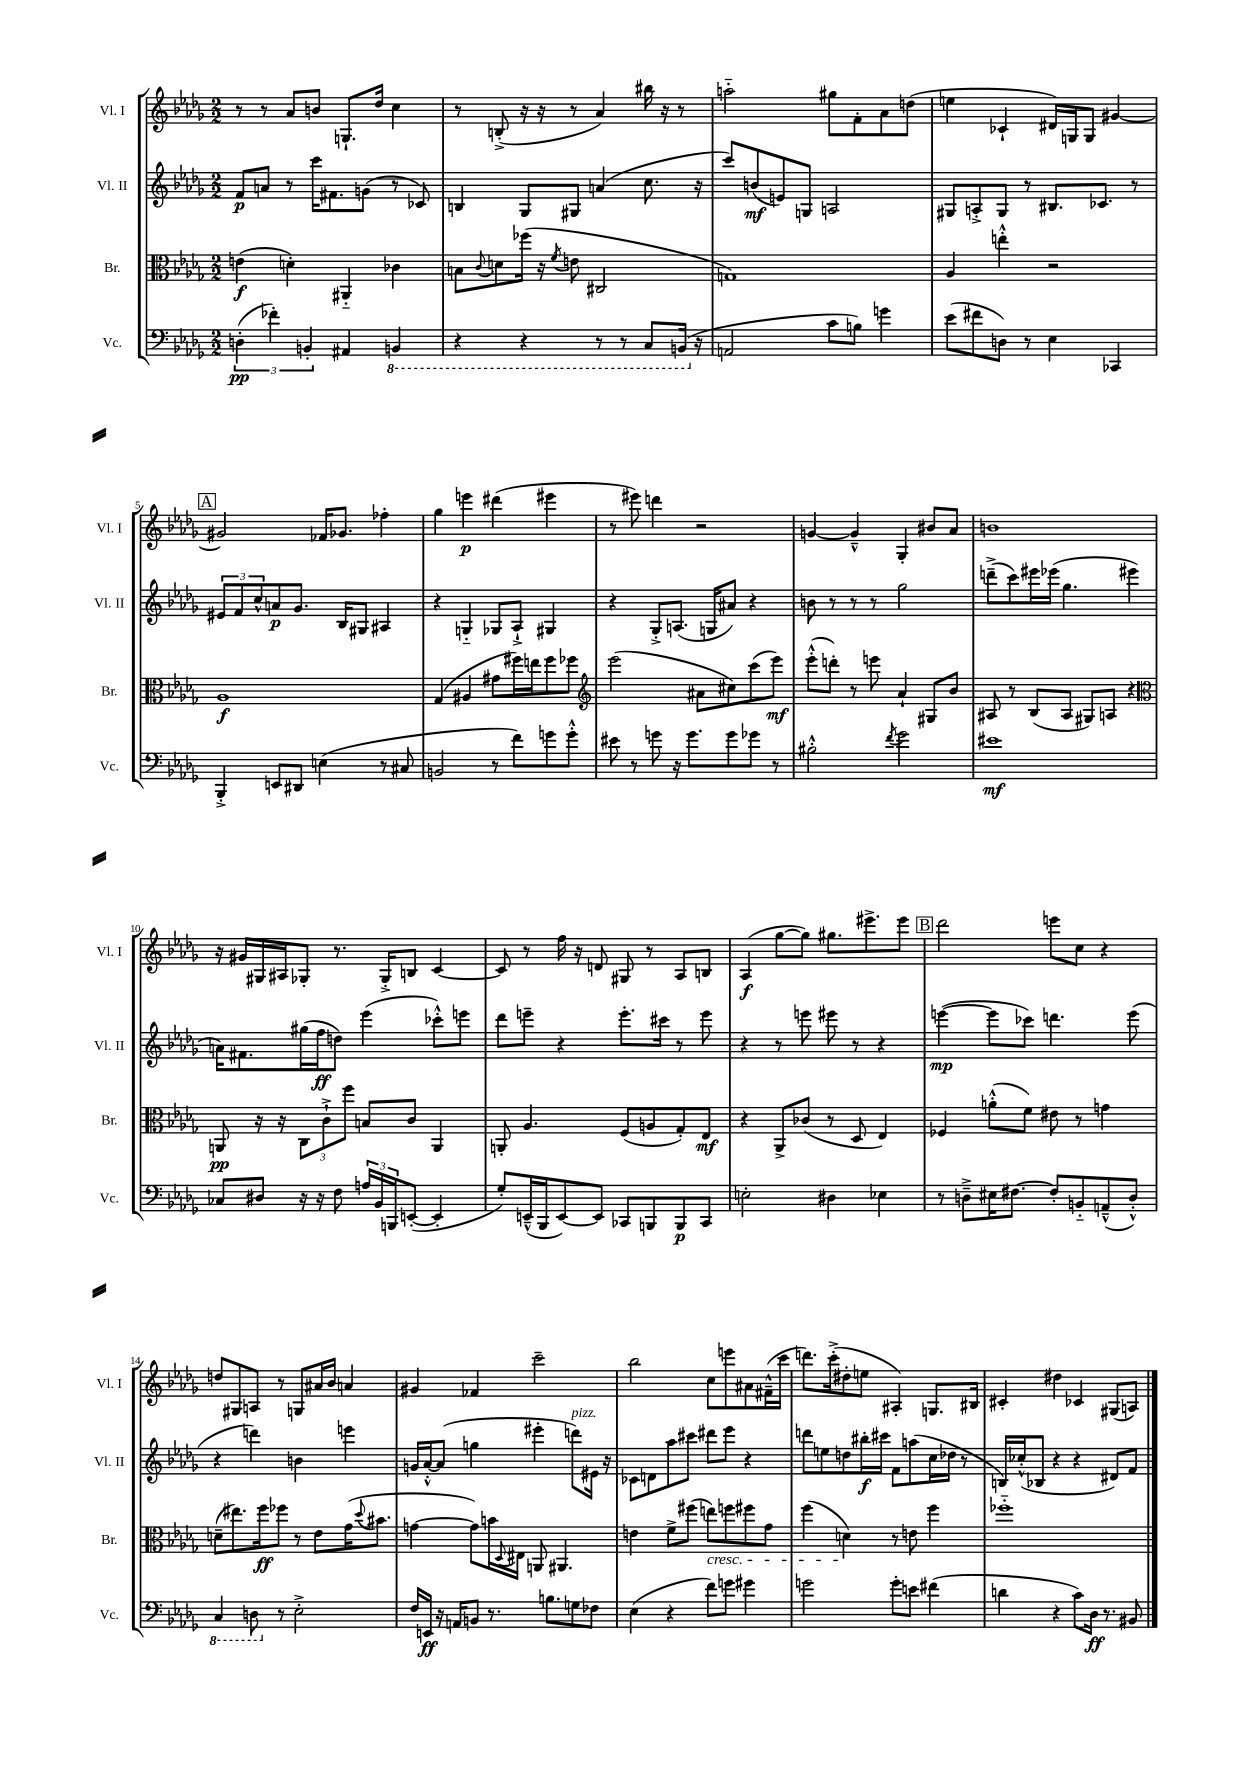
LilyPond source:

<<
\new StaffGroup <<
\new Staff = "s0" \with { instrumentName = "Vl. I" shortInstrumentName = "Vl. I" } {
    \clef treble \key des \major \numericTimeSignature \time 2/2
    r8 r8 aes'8 b'8 g8.-! des''16 c''4 |
    r8 b8-.->( r16 r16 r8 aes'4) bis''16 r16 r8 |
    a''2-_ gis''8 f'8-. aes'8 d''8( |
    e''4 ces'4-! dis'16) g16 g8 gis'4~ |
    \mark \markup { \box "A" } gis'2 fes'16 ges'8. fes''4-. |
    ges''4 e'''4\p dis'''4( eis'''4 |
    r8 eis'''8) d'''4 r2 |
    g'4~ g'4---^ ges4-. bis'8 aes'8 |
    b'1 |
    r16 gis'16 gis16 ais16 ges8-. r8. ges16-.-> b8 c'4~ |
    c'8 r8 f''16 r16 d'8 gis8 r8 aes8 b8 |
    aes4\f( ges''8~ ges''8) gis''8. eis'''8.-> eis'''8 |
    \mark \markup { \box "B" } des'''2 e'''8 c''8 r4 |
    d''8 gis8 a8 r8 g8 ais'16 bes'16 a'4 |
    gis'4 fes'4 c'''2-- |
    bes''2 c''8 e'''8 ais'8 fis'16---^( c'''16 |
    d'''8.) c'''16-.->( dis''8-. e''8 ais4-.) g8. bis16 |
    cis'4-. dis''4 ces'4 gis8( a8) \bar "|." |
}
\new Staff = "s1" \with { instrumentName = "Vl. II" shortInstrumentName = "Vl. II" } {
    \clef treble \key des \major \numericTimeSignature \time 2/2
    f'8\p a'8 r8 c'''16 fis'8. g'8( r8 ces'8) |
    b4 ges8 gis8 a'4( c''8. r16 |
    c'''8) b'8\mf( e'8) g8 a2 |
    gis8 a8-.-> gis8 r8 bis8. ces'8. r8 |
    \mark \markup { \box "A" } \tuplet 3/2 { eis'8 f'8 c''8-^ } a'8\p ges'8. bes16 gis8 ais4 |
    r4 g4-_ ges8 aes8-!-> gis4 |
    r4 ges8-.-> a8.( g16 ais'8) r4 |
    b'8 r8 r8 r8 ges''2 |
    d'''8--->( c'''8) eis'''16 ees'''16( ges''4. eis'''4 |
    a'16) fis'8. gis''16( f''16\ff d''8) ees'''4( ces'''8-.-^) e'''8 |
    des'''8 e'''8-- r4 e'''8.-. cis'''16 r8 e'''8 |
    r4 r8 e'''8 eis'''8 r8 r4 |
    \mark \markup { \box "B" } e'''4~\mp( e'''8 ces'''8) d'''4. e'''8( |
    r4 d'''4) b'4 e'''4 |
    g'16 aes'16~-.-^ aes'8( g''4 eis'''4-. d'''8^\markup { \italic "pizz." }) eis'16 r16 |
    ces'8 d'8 aes''8 cis'''8 dis'''8 ees'''8 r4 |
    d'''8 e''8 d''8 bis''16-.\f cis'''16 f'8 a''8( c''16 des''16 r8 |
    b16) ces''16-.-^( bes8 r4 r4 dis'8) f'8 \bar "|." |
}
\new Staff = "s2" \with { instrumentName = "Br." shortInstrumentName = "Br." } {
    \clef alto \key des \major \numericTimeSignature \time 2/2
    e'4\f( d'4-.) ais,4-_ ces'4 |
    b8 \appoggiatura { c'8 } d'8 fes''16( r16 \acciaccatura { f'8 } e'8 cis2 |
    g1) |
    aes4 e''4-.-^ r2 |
    \mark \markup { \box "A" } aes1\f |
    ges4( ais4 gis'8 fis''16) e''16 fis''8 fes''8 |
    \clef treble ees'''2( ais'8 cis''8) c'''8( ees'''8\mf) |
    ees'''8-.-^( d'''8-.) r8 e'''8 aes'4-! gis8 bes'8 |
    ais8 r8 bes8( ais8 gis8) a8 r4 |
    \clef alto a,8\pp r16 r16 \tuplet 3/2 { c8 c'8-!-> f''8 } b8 c'8 a,4 |
    a,8-. aes4. f8( a8 ges8-.) ees8\mf |
    r4 aes,8-> ces'8( r8 des8 ees4) |
    \mark \markup { \box "B" } fes4 a'8-.-^( f'8) eis'8 r8 g'4 |
    d'8--( eis''8.) f''16\ff fes''8 r8 ees'8 ges'16( \appoggiatura { des''8 } bis'8. |
    g'4~ g'8) b'16 \appoggiatura { des8 } eis16 a,8 ais,4. |
    e'4 f'8-> fis''8( e''8\cresc) f''8 fis''8 ges'8 |
    f''4( d'4\!) r8 e'8 f''4 |
    fes''1-_ \bar "|." |
}
\new Staff = "s3" \with { instrumentName = "Vc." shortInstrumentName = "Vc." } {
    \clef bass \key des \major \numericTimeSignature \time 2/2
    \tuplet 3/2 { d4-.\pp( fes'4-.) b,4-. } ais,4 \ottava #-1 b,,4 |
    r4 r4 r8 r8 c,8 b,,16( \ottava #0 r16 |
    a,2 c'8 b8) g'4 |
    ees'8( fis'8 d8) r8 ees4 ces,4 |
    \mark \markup { \box "A" } bes,,4-.-> e,8 dis,8 e4( r8 cis8 |
    b,2 r8 f'8) g'8 g'8-.-^ |
    eis'8 r8 g'8 r16 g'8. g'8 ges'8 r8 |
    bis2-.-^ \acciaccatura { f'8 } ges'2 |
    eis'1\mf |
    ces8 dis8 r16 r16 f8 \tuplet 3/2 { a16 bes,16 b,,16 } e,8~-.( e,4-. |
    ges8-.) e,16---^( bes,,16 e,8~) e,8 ces,8 b,,8 b,,8\p ces,8 |
    e2-. dis4 ees4 |
    \mark \markup { \box "B" } r8 d8---> eis16 fis8.~ fis8-. b,8-_ a,8---^( d8-.-^) |
    \ottava #-1 c,4 d,8 \ottava #0 r8 ees2-.-> |
    f16 e,16\ff r16 a,16 b,8 r8. b8. g8 fes8 |
    ees4( r4 f'8) g'8 gis'4 |
    g'2 g'8-. e'8 fis'4( |
    d'4 r4 c'8) des16\ff r8. bis,8 \bar "|." |
}
>>
>>
